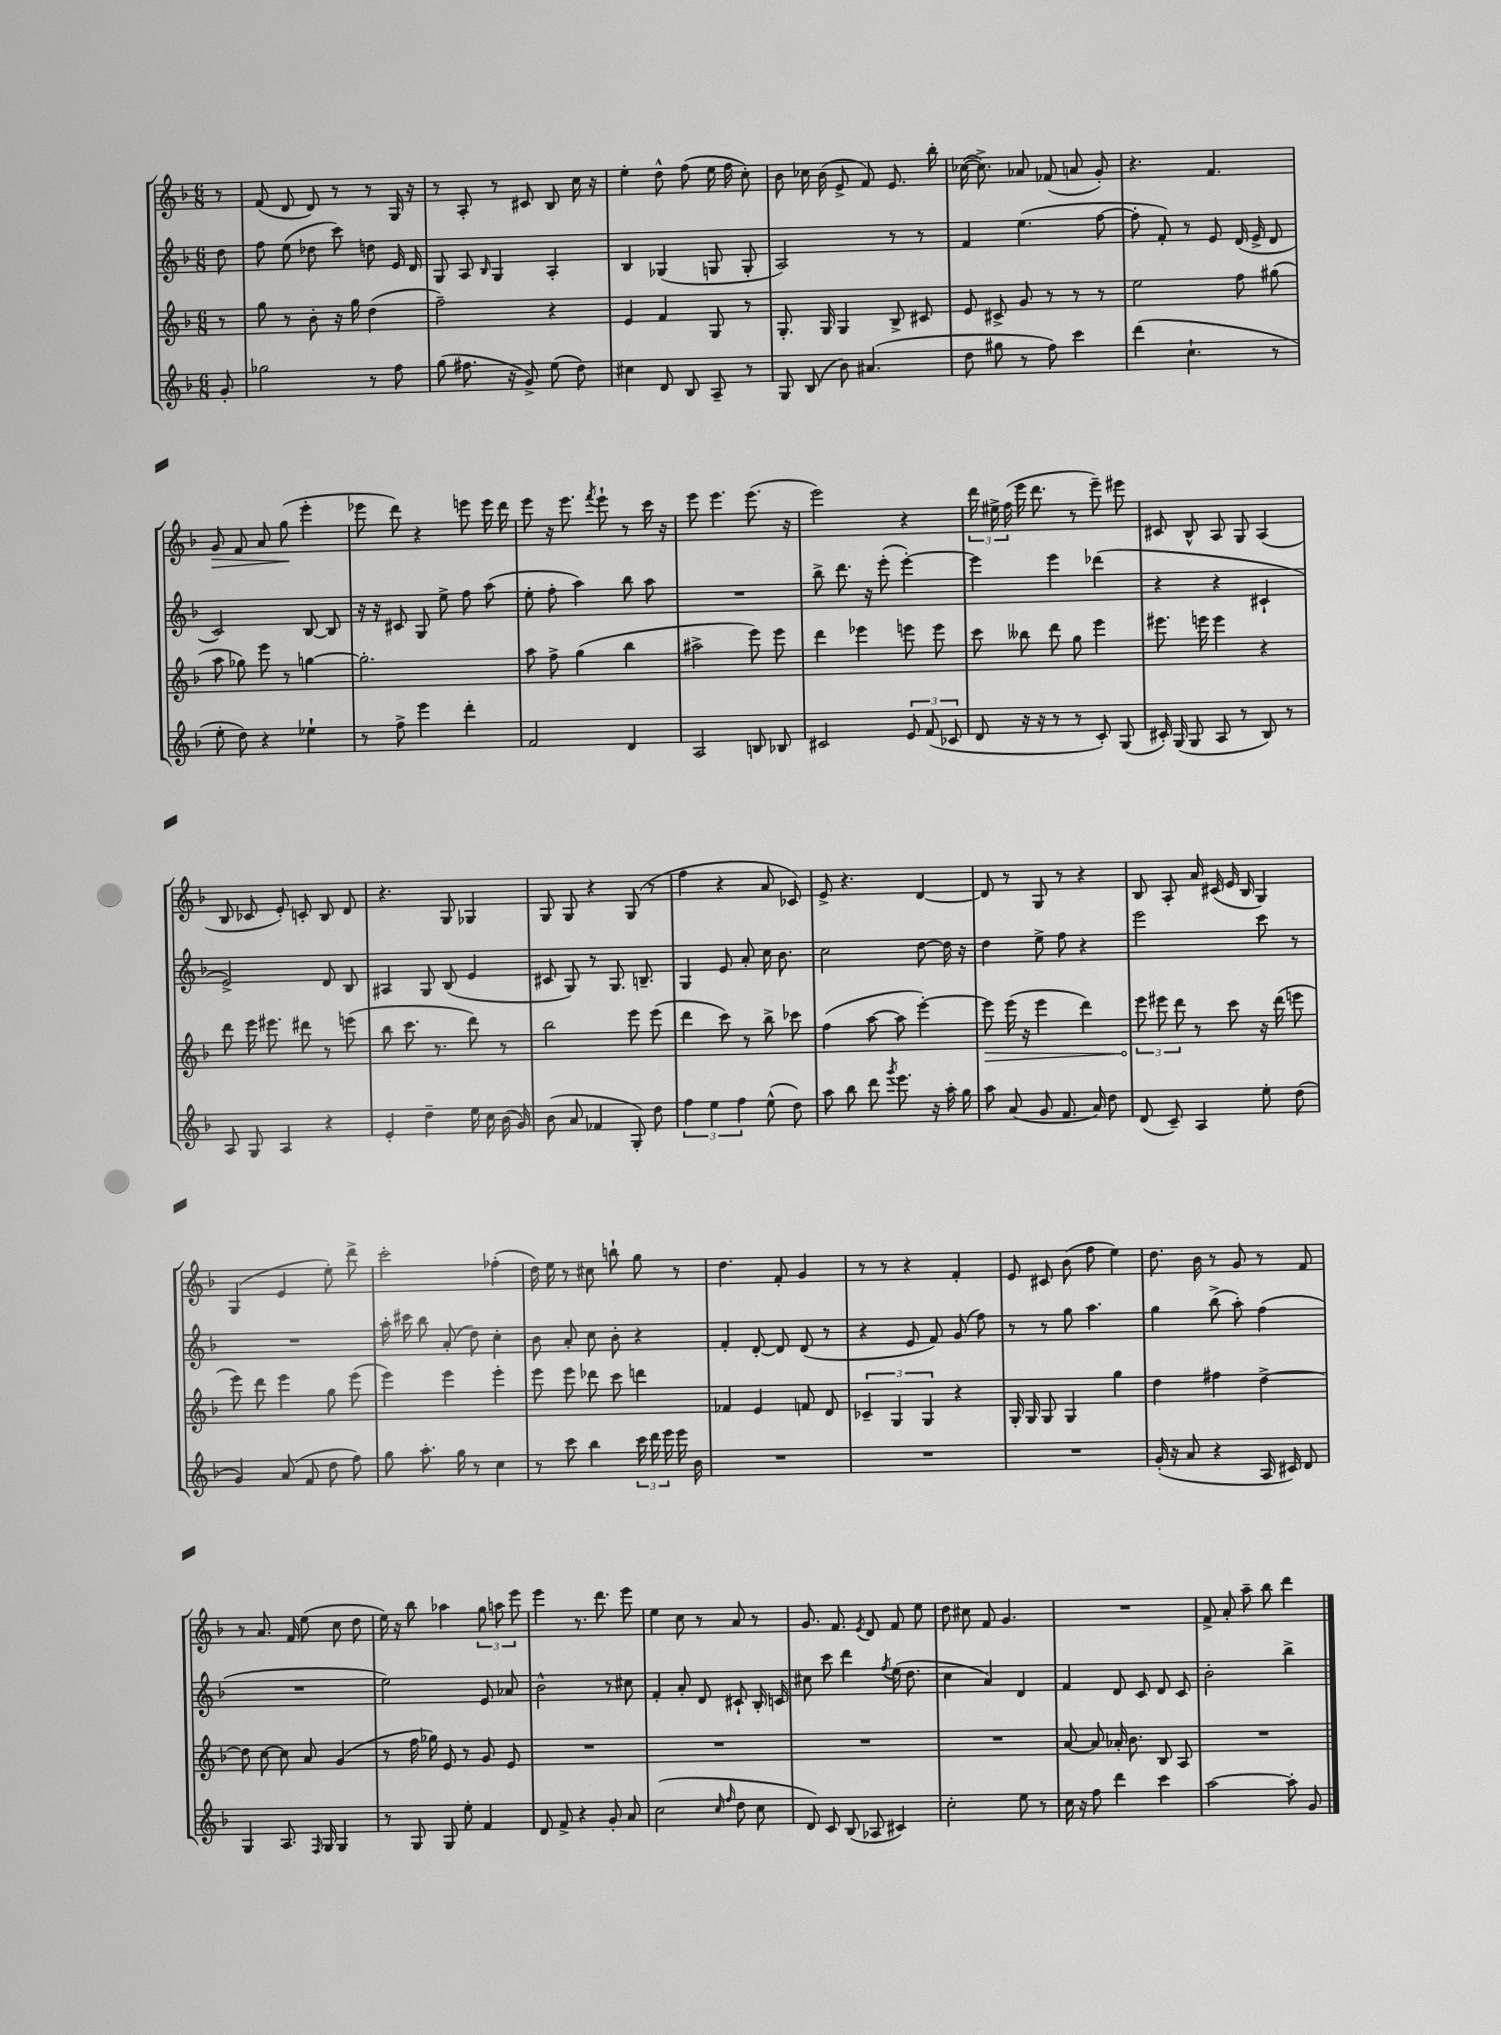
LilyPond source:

<<
\new StaffGroup <<
\new Staff = "s0" {
    \clef treble \key f \major \numericTimeSignature \time 6/8 \partial 8
    \autoBeamOff r8 |
    f'8( d'8 d'8) r8 r8 g16 r16 |
    r8 a8-. r8 cis'8 bes8 c''16 r16 |
    e''4-. d''8-^ f''8( e''16 f''16 c''8-.) |
    bes'8 ces''16 bes'16( e'8-> f'8) e'8. bes''16-. |
    ces''16~( ces''8.->) aes'8 fes'8( a'8 g'8-.) |
    r4. f'4. |
    g'8\> f'8 a'8 g''8\!( e'''4-. |
    ees'''8 d'''8) r4 e'''8 e'''16 d'''16 |
    e'''8 r16 e'''8. \acciaccatura { f'''8 } e'''8-! r8 c'''16 r16 |
    e'''8 e'''4. e'''8.( r16 |
    e'''2) r4 |
    \tuplet 3/2 { d'''16 eis''16-> f''16( } e'''16 d'''8. r8 e'''8--) eis'''8 |
    cis'8 bes8-^ a8 g8 a4( |
    bes8 ces'8 e'8-.) c'8-. bes8 d'8 |
    r4. g8 ges4 |
    g8 g8 r4 g8( r8 |
    f''4 r4 a'8 ces'8) |
    e'8-> r4. d'4~ |
    d'8 r8 g8 r8 r4 |
    bes8 a8-. a'16 cis'16( e'16 bes16 g4) |
    g4( e'4 e''8-.) d'''8-> |
    c'''2-. fes''4-.( |
    d''16) e''16 r8 cis''8 b''8-! g''8 r8 |
    d''4. f'8-. g'4 |
    r8 r8 r4 f'4-. |
    e'8 cis'8 bes'8( f''8 e''4) |
    d''8. bes'16 r8 g'8 r8 f'8 |
    r8 a'8. f'16 e''8( c''8 d''8 |
    e''16) r16 bes''8 aes''4 \tuplet 3/2 { g''8 a''8 e'''8 } |
    e'''4 r8. d'''8. e'''8 |
    e''4 c''8 r8 a'8 r8 |
    g'8. f'8. \acciaccatura { e'8 } d'8 f'8 e''8 |
    d''8 cis''8 f'8 g'4. |
    R2. |
    f'8-> a'8-. a''8-- bes''8 d'''4 \bar "|." |
}
\new Staff = "s1" {
    \clef treble \key f \major \numericTimeSignature \time 6/8 \partial 8
    \autoBeamOff d''8 |
    f''8 e''8( des''8 c'''8) d''8 e'16 d'16 |
    g8 a8 \grace { bes16 } g4 a4-. |
    bes4 ges4( g8 g8-. |
    a2) r8 r8 |
    f'4 e''4.( f''8~ |
    f''8-. f'8-.) r8 e'8 d'16( e'16-> d'8 |
    c'2) bes8~ bes8 |
    r16 r16 cis'8 g8 e''8-> f''8 a''8( |
    e''8-. f''8-. a''4) bes''8 a''8 |
    R2. |
    bes''8-> d'''8. r16 e'''8-.( e'''4~-.) |
    e'''4 e'''4 des'''4( |
    r4 r4 cis'4-! |
    e'2->) d'8 bes8 |
    ais4 g8 bes8( e'4 |
    cis'8 g8) r8 g8. b8.-- |
    g4 e'8 a'8-. c''16 bes'8. |
    c''2 d''8~ d''16 r16 |
    d''4 e''8-> f''8 r4 |
    e'''2 c'''8 r8 |
    R2. |
    a''16-. cis'''16 bes''8 a'8-.( d''8) c''4-. |
    bes'8 a'8-. c''8 bes'8-. r4 |
    f'4-. d'8~-. d'8 d'8( r8 |
    r4 e'8 f'8) g'8( f''8) |
    r8 r8 g''8 a''4. |
    g''4 bes''8->( a''8-.) f''4( |
    R2. |
    e''2) e'8 aes'8 |
    bes'2-^ r8 cis''8 |
    f'4-. a'8-. d'8 cis'8-! bes16-. c'16 |
    cis''8 c'''8 d'''4 \acciaccatura { f''8 } e''16( d''8. |
    c''4 a'4) d'4 |
    f'4 d'8 c'8 d'8 c'8 |
    bes'2-. bes''4-> \bar "|." |
}
\new Staff = "s2" {
    \clef treble \key f \major \numericTimeSignature \time 6/8 \partial 8
    \autoBeamOff r8 |
    g''8 r8 bes'8-. r16 g''16 d''4( |
    f''2--) r4 |
    e'4 f'4 g8 r8 |
    g8.-. g16 g4 bes8-> cis'8 |
    e'8 cis'8-> g'8 r8 r8 r8 |
    e''2 f''8 gis''8( |
    a''8 ges''8) e'''8 r8 g''4~ |
    g''2.-. |
    a''8 f''8-> g''4( bes''4 |
    ais''2-> e'''8) e'''8 |
    d'''4 ees'''4 e'''8 e'''8 |
    c'''8 beses''8 d'''8 g''8 e'''4 |
    eis'''8. e'''16 e'''4 r4 |
    d'''8 e'''16 eis'''8. dis'''8 r8 e'''8( |
    bes''8 c'''8. r8. d'''8) r8 |
    bes''2 e'''8 e'''8( |
    d'''4 c'''8) r8 bes''8-> ces'''8 |
    f''4( a''8~ a''8 e'''4~-.) |
    \once \override Hairpin.circled-tip = ##t e'''8\> e'''16( r16 e'''4 d'''4) |
    \tuplet 3/2 { e'''8\! eis'''8 d'''8 } r8 c'''8 r16 d'''16( e'''8 |
    e'''8) d'''8 e'''4 g''8 e'''8( |
    e'''4) e'''4 e'''4-. |
    e'''8 e'''8 des'''8 c'''8 d'''4 |
    fes'4 e'4 f'8 d'8 |
    \tuplet 3/2 { ces'4-- g4 g4 } r4 |
    g16-. g16 g8 g4 g''4 |
    d''4 fis''4 d''4~-> |
    d''8 c''8~ c''8 a'8 g'4( |
    r8 f''16 ges''16) e'8 r8 g'8 e'8 |
    R2. |
    R2. |
    R2. |
    R2. |
    a'8~ a'8 aes'16-. bes'8. bes8 a8 |
    R2. \bar "|." |
}
\new Staff = "s3" {
    \clef treble \key f \major \numericTimeSignature \time 6/8 \partial 8
    \autoBeamOff g'8-. |
    ges''2 r8 f''8 |
    g''8( fis''8. r16 g'8->) e''8( d''8) |
    cis''4 d'8 bes8 a8-- r8 |
    g8 bes8( bes'8) ais'4.( |
    d''8 gis''8 r8 f''8) c'''4 |
    d'''4( c''4.-! r8 |
    e''8-. d''8) r4 ees''4-! |
    r8 f''8-> e'''4 d'''4-. |
    f'2 d'4 |
    a2 b8 bes8 |
    cis'2 \tuplet 3/2 { e'8 f'8( ces'8 } |
    d'8 r16 r16 r8 r8 c'8-.) g8( |
    cis'16-.) g16( g8 a8 r8 bes8) r8 |
    a8 g8 a4 r4 |
    e'4-. d''4-- e''16 c''16 bes'16( g'16) |
    bes'8( a'8 fes'4 g8-.) d''8 |
    \tuplet 3/2 { f''4 e''4 f''4 } e''8-^( d''8) |
    a''8 bes''8 d'''8 \acciaccatura { g'''8 } e'''8. r16 a''16-. g''16 |
    a''8 a'8( g'8 f'8. a'16) d''8 |
    d'8( c'8--) a4 e''8-. d''8( |
    g'4) a'8( f'8 d''8 f''8) |
    g''8 a''8.-. g''16 r8 c''4 |
    r8 c'''8 bes''4 \tuplet 3/2 { c'''16 d'''16 e'''16 } e'''16 bes'16 |
    R2. |
    R2. |
    R2. |
    g'16-.( r16 a'8 r4 a16 cis'16) d'8 |
    g4 a8. \grace { f16 } g16 g4 |
    r8 g8 g8 e''8-. f'4 |
    d'8 f'8-> r4 g'8-. a'8 |
    c''2( \grace { c''16 f''16 } d''8 c''8 |
    d'8) c'8 bes8( aes8 cis'4) |
    c''2-. e''8 r8 |
    c''16 r16 f''8 d'''4 c'''4 |
    a''2~ a''8-. g'8 \bar "|." |
}
>>
>>
\layout { \context { \Score \remove "Bar_number_engraver" } }
